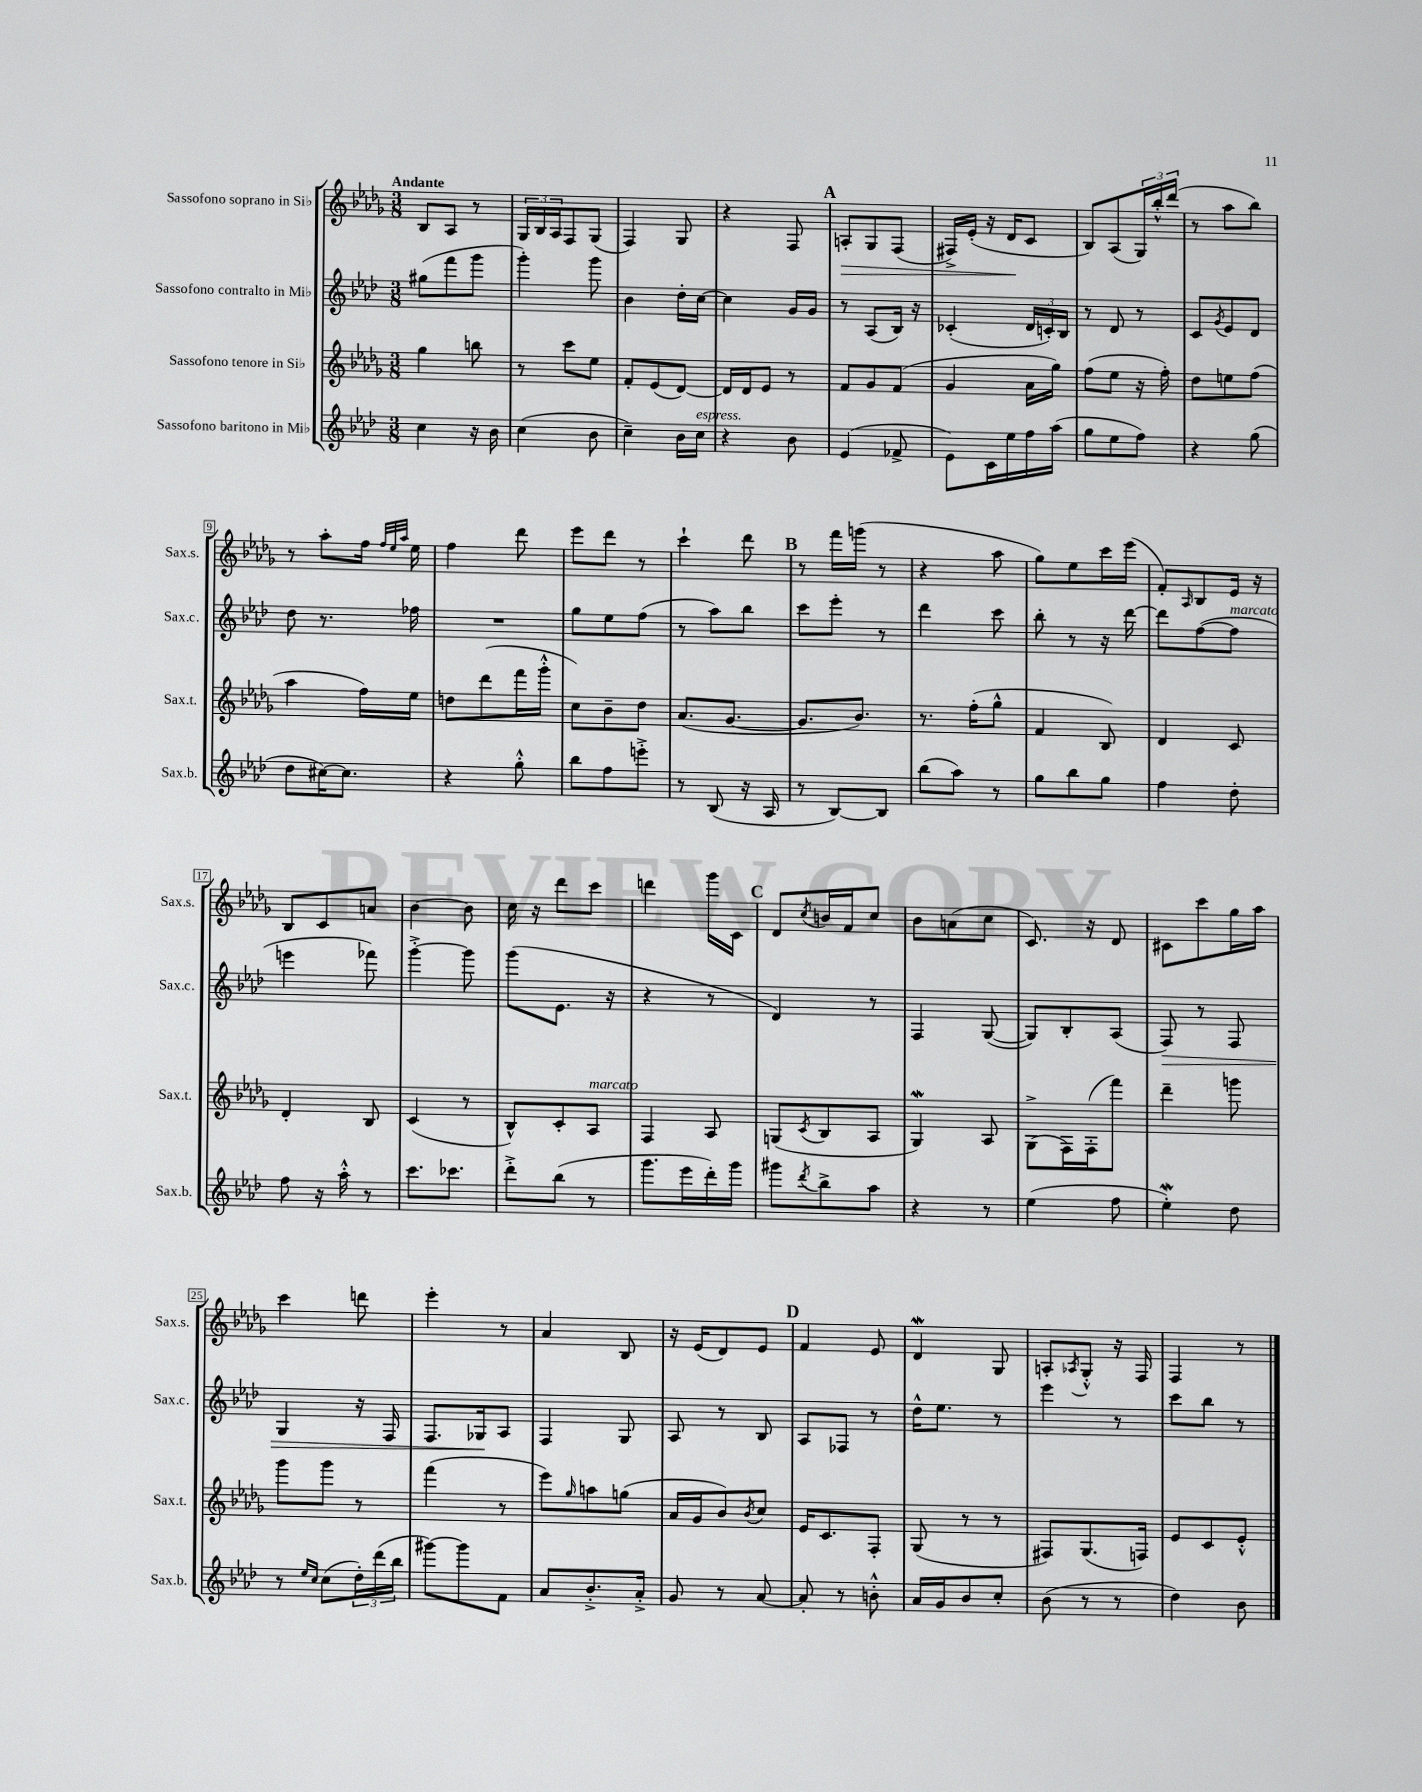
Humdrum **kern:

**kern	**kern	**kern	**kern
*staff4	*staff3	*staff2	*staff1
*clefG2	*clefG2	*clefG2	*clefG2
*k[b-e-a-d-]	*k[b-e-a-d-g-]	*k[b-e-a-d-]	*k[b-e-a-d-g-]
*M3/8	*M3/8	*M3/8	*M3/8
4cc\	4gg-\	(8gg#\L	8B-/L
.	.	8fff\	8A-/J
16r	8bb\	8ggg\J	8r
16b-\	.	.	.
=	=	=	=
(4cc\	8r	4ggg'\)	24G-/LL
.	.	.	24B-/
.	.	.	24A-/J
.	8ccc\L	.	8F/
8b-\	8ee-\J	8ggg\	(8G-/J
=	=	=	=
4cc~\)	8f'/L	4b-\	4F/)
.	(8e-/	.	.
16b-\LL	[8d-/J)	16dd-'\LL	8G-/
16cc\JJ	.	[16cc\JJ	.
=	=	=	=
4r	16d-/]LL	4cc\]	4r
.	16d-/J	.	.
.	8e-/J	.	.
8b-\	8r	16g/LL	8F/
.	.	16g/JJ	.
=	=	=	=
(4e-/	8f/L	8r	8A'/L
.	8g-/	(8A-/L	8G-/
8f-^/	(8f/J	16B-/Jk)	(8F/J
.	.	16r	.
=	=	=	=
8e-\L)	4g-/	(4c-'/	16F#^/LL)
.	.	.	(16e-'/JJ
16c\L	.	.	16r
16ee-\	.	.	16d-/LK
16ff\	16a-\LL	24d-/LL	8c/J
.	.	24c'/)	.
(16aa-\JJ	16gg-\JJ)	.	.
.	.	24B-/JJ	.
=	=	=	=
8gg\L	(8ff\L	8r	8B-/L)
8ee-\	8ee-\J	8d-/	(8A-/
8ff\J)	16r	8r	24G-/L)
.	.	.	24bb-'^^/
.	16ff'\)	.	.
.	.	.	(24ddd-/JJ
=	=	=	=
4r	8dd-\L	8c/L	8r
.	.	8qg/	.
.	8ee\	8e-/	8aa-\L
(8gg\	(8ff\J	8d-/J	8bb-\J)
=	=	=	=
8dd-\L	4aa-\	8dd-\	8r
[16cc#\K)	.	8.r	8aa-'\L
8.cc#\]J	.	.	.
.	16ff\LL)	.	16ff\Jk
.	.	.	32qqff/LLL
.	.	.	32qqee-/
.	.	.	32qqaa-/JJJ
.	16ee-\JJ	16ff-\	16ee-\
=	=	=	=
4r	8dd\L	4.r	4ff\
.	(8ddd-\	.	.
8gg'^^\	16fff\L	.	8ddd-\
.	16ggg-'^^\JJ	.	.
=	=	=	=
8bb-\L	8cc\L)	8gg\L	8eee-\L
8ff\	8b-~\	8ee-\	8ddd-\J
8eee'^\J	8dd-\J	(8ff\J	8r
=	=	=	=
8r	(8.a-/L	8r	4ccc`\
(8B-/	.	8aa-\L)	.
.	[8.g-/J	.	.
16r	.	8bb-\J	8ddd-\
16A-/	.	.	.
=	=	=	=
8r	8.g-/]L	8ccc\L	8r
[8B-/L)	.	8eee-'\J	16fff\LL
.	8.b-/J)	.	(16ggg\JJ
8B-/]J	.	8r	8r
=	=	=	=
(8bb-\L	8.r	4ddd-\	4r
8aa-\J)	.	.	.
.	(16ff'\LK	.	.
8r	8gg-^^\J	8ccc\	8aa-\
=	=	=	=
8gg\L	4f/	8bb-'\	8gg-\L)
8bb-\	.	8r	8ee-\
8gg\J	8B-/)	16r	16ccc\L
.	.	[16ddd-\	(16eee-\JJ
=	=	=	=
4ff\	4d-/	8ddd-\]L	8f'/L)
.	.	.	16qqA-/
.	.	([8ff\	8B-/
8dd-'\	8c/	8ff\]J	16e-/Jk
.	.	.	16r
=	=	=	=
8ff\	4d-'/	4eee\	8B-/L
16r	.	.	8c/
16aa-'^^\	.	.	.
8r	8B-/	8fff-\)	8a/J
=	=	=	=
8.ccc\L	(4c/	[4ggg'^\	[4b-\
8.ccc-\J	.	.	.
.	8r	8ggg\]	8b-\]
=	=	=	=
8ddd-'^\L	8B-^^/L)	(8ggg\L	16cc\
.	.	.	16r
(8bb-\J	8c'/	8.e-\J	8ddd-\L
8r	8A-/J	.	8ccc\J
.	.	16r	.
=	=	=	=
8.ggg\L	4F/	4r	4ddd\
16eee-\L	.	.	.
16ddd-'\)	8A-/	8r	16ggg-\LL
16ggg\JJ	.	.	16c\JJ
=	=	=	=
8ggg#\L	(8G/L	4d-/)	8d-/L
8qddd-/	8qc/	.	8qcc/
8bb-^\	8B-/	.	16b/L
.	.	.	16f/J
8aa-\J	8A-/J	8r	8cc/J
=	=	=	=
4r	4G-/)	4F/	8b-\L
.	.	.	(8a\
8r	8A-/	([8G/	8cc\J
=	=	=	=
(4ee-\	(8G-^\L	8G/]L)	8.c/)
.	16F\L)	8B-'/	.
.	(16F'\J	.	16r
8ff\	8fff\J)	(8A-/J	8d-/
=	=	=	=
4ee-'\)	4ddd-~\	8F/)	8c#\L
.	.	8r	8ccc\
8dd-\	8ggg\	8F/	16gg-\L
.	.	.	16aa-\JJ
=	=	=	=
8r	8ggg-\L	4G/	4ccc\
16qqee-/LL	.	.	.
16qqcc/JJ	.	.	.
(8cc\L	8ggg-\J	.	.
24dd-'\L)	8r	16r	8ddd\
(24ddd-\	.	.	.
.	.	16F/	.
24bb-\JJ	.	.	.
=	=	=	=
[8ggg#\L)	(4fff\	8.F/L	4eee-'\
8ggg#\]	.	.	.
.	.	16G-/k	.
8f\J	8r	8A-/J	8r
=	=	=	=
8a-/L	8eee-\L)	4F/	4a-/
.	16qqgg-/	.	.
8.b-'^/	8aa\	.	.
.	(8gg\J	8G/	8B-/
16a-'^/Jk	.	.	.
=	=	=	=
8g/	16a-/LL	8A-/	16r
.	16g-/J	.	(16e-/LK
8r	8b-/)	8r	8d-/)
.	8qb-/	.	.
[8a-/	8cc/J	8B-/	8e-/J
=	=	=	=
8a-'/]	16e-/LK	8A-/L	4f/
.	8.c/	.	.
8r	.	8F-/J	.
8b'^^\	8F'/J	8r	8e-/
=	=	=	=
16a-/LL	(8G-/	16dd-^^\LK	4d-/
16g/J	.	8.ee-\J	.
8b-/	8r	.	.
8cc'/J	8r	8r	8G-/
=	=	=	=
(8b-\	8F#/L)	4eee-\	8A'/L
.	.	.	8qA-/
8r	(8.G-/	.	8G-'^^/J
8r	.	8r	16r
.	16F/Jk)	.	16F/
=	=	=	=
4dd-\)	8e-/L	8ccc\L	4F/
.	8c/	8bb-\J	.
8b-\	8e-'^^/J	8r	8r
==	==	==	==
*-	*-	*-	*-
